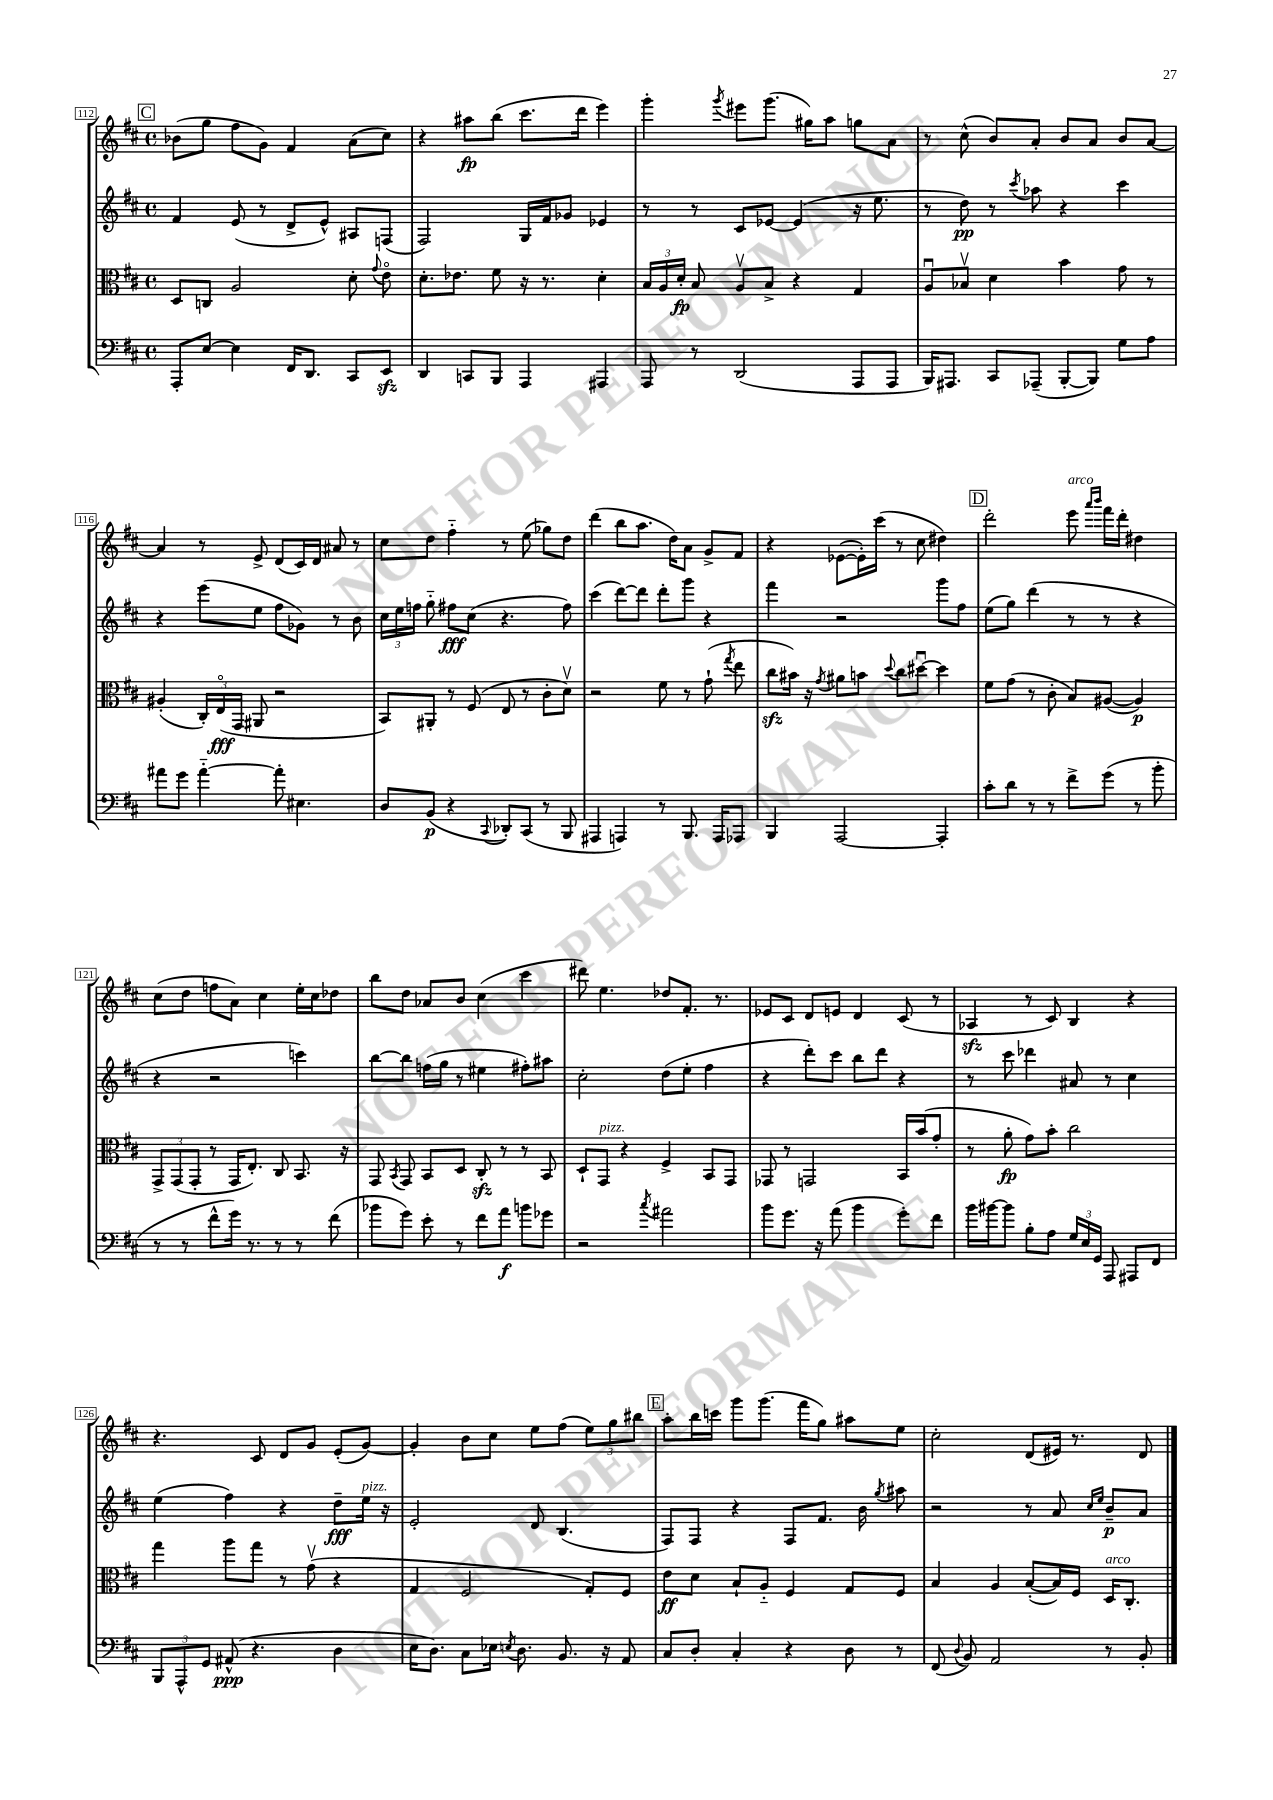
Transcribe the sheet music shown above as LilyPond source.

<<
\new StaffGroup <<
\new Staff = "s0" {
    \clef treble \key d \major \defaultTimeSignature \time 4/4
    \autoBeamOff \mark \markup { \box "C" } bes'8[( g''8] fis''8[ g'8]) fis'4 a'8[( cis''8]) |
    r4 ais''8[\fp b''8]( cis'''8.[ d'''16] e'''4) |
    g'''4-. \acciaccatura { g'''8 } eis'''8[ g'''8.]( gis''16[) a''8] g''8[ a'8] |
    r8 cis''8-^( b'8[) a'8]-. b'8[ a'8] b'8[ a'8]~ |
    a'4 r8 e'8-> d'8[( cis'16) d'16] ais'8 r8 |
    cis''8[ d''8] fis''4-_ r8 e''8( ges''8[) d''8] |
    d'''4( b''8[ a''8.] d''16[) a'8] g'8[-> fis'8] |
    r4 ees'8[~( ees'16-.) cis'''16]( r8 cis''8 dis''4) |
    \mark \markup { \box "D" } d'''2-. e'''8^\markup { \italic "arco" } \grace { a'''16[ b'''16] } fis'''16[ d'''16]-. dis''4 |
    cis''8[( d''8] f''8[ a'8]) cis''4 e''16[-. cis''16 des''8] |
    b''8[ d''8] aes'8[ b'8] cis''4( cis'''4 |
    dis'''8) e''4. des''8[ fis'8.]-. r8. |
    ees'8[ cis'8] d'8[ e'8] d'4 cis'8( r8 |
    aes4\sfz r8 cis'8) b4 r4 |
    r4. cis'8 d'8[ g'8] e'8[-.( g'8]~) |
    g'4-. b'8[ cis''8] e''8[ fis''8]( \tuplet 3/2 { e''8[) g''8 bis''8] } |
    \mark \markup { \box "E" } a''8[-. b''16 c'''16] g'''8[ g'''8.]( fis'''16[ g''8]) ais''8[ e''8] |
    cis''2-. d'8[( eis'16]) r8. d'8 \bar "|." |
}
\new Staff = "s1" {
    \clef treble \key d \major \defaultTimeSignature \time 4/4
    \autoBeamOff \mark \markup { \box "C" } fis'4 e'8( r8 d'8[-> e'8]-^) ais8[ f8]( |
    fis2) g16[ fis'16 ges'8] ees'4 |
    r8 r8 cis'8[ ees'8]~ ees'4( r16 e''8. |
    r8 d''8\pp) r8 \acciaccatura { cis'''8 } aes''8 r4 cis'''4 |
    r4 e'''8[( e''8] fis''8[ ges'8]) r8 b'8 |
    \tuplet 3/2 { cis''16[ e''16 f''16] } g''8-_ fis''8[\fff cis''8]( r4. fis''8) |
    cis'''4( d'''8[~) d'''8] d'''8[-. g'''8] r4 |
    fis'''4 r2 g'''8[ fis''8] |
    \mark \markup { \box "D" } e''8[( g''8]) d'''4( r8 r8 r4 |
    r4 r2 c'''4) |
    b''8[~ b''8] f''16[( g''16] r8 eis''4 fis''8[-.) ais''8] |
    cis''2-. d''8[( e''8]-. fis''4 |
    r4 d'''8[-.) cis'''8] b''8[ d'''8] r4 |
    r8 cis'''8 des'''4 ais'8 r8 cis''4 |
    e''4( fis''4) r4 d''8[--\fff e''16]^\markup { \italic "pizz." } r16 |
    e'2-. d'8 b4.( |
    \mark \markup { \box "E" } fis8[) fis8] r4 fis8[ fis'8.] b'16 \acciaccatura { g''8 } ais''8 |
    r2 r8 a'8 \grace { cis''16[ e''16] } b'8[--\p a'8] \bar "|." |
}
\new Staff = "s2" {
    \clef alto \key d \major \defaultTimeSignature \time 4/4
    \autoBeamOff \mark \markup { \box "C" } d8[ c8] a2 d'8-. \appoggiatura { g'8 } e'8\flageolet |
    d'8.[-. ees'8.] fis'8 r16 r8. d'4-. |
    \tuplet 3/2 { b16[ a16 d'16]-.\fp } b8 a8[\upbow b8]-> r4 g4 |
    a8[\downbow bes8]\upbow d'4 b'4 g'8 r8 |
    ais4-.( \tuplet 3/2 { cis16[-.) e16\flageolet\fff( g,16] } ais,8 r2 |
    b,8[) ais,8]-. r8 fis8( e8 r8 cis'8[-. d'8]\upbow) |
    r2 fis'8 r8 g'8-!( \acciaccatura { g''8 } e''8 |
    cis''8[\sfz bis'16]) r16 \acciaccatura { g'8 } ais'8[ b'8] \appoggiatura { d''8 } cis''8[ dis''8]~\downbow dis''4 |
    \mark \markup { \box "D" } fis'8[ g'8]( r8 cis'8-. b8[) ais8]~( ais4\p) |
    \tuplet 3/2 { g,8[-> g,8( g,8]-. } r8 g,16[ e8.]-.) cis8 b,8. r16 |
    g,8 \acciaccatura { b,8 } g,8 b,8[ d8] cis8-.\sfz r8 r8 b,8 |
    d8[-! g,8]^\markup { \italic "pizz." } r4 fis4-> b,8[ g,8] |
    ges,8 r8 g,2 b,16[ b'16( g'8]-. |
    r8 a'8-.\fp g'8[) b'8]-. cis''2 |
    g''4 a''8[ g''8] r8 g'8\upbow( r4 |
    g4 fis2 g8[-.) fis8] |
    \mark \markup { \box "E" } e'8[\ff d'8] b8[-! a8]-_ fis4 g8[ fis8] |
    b4 a4 b8[~-.( b16) fis16] d16[^\markup { \italic "arco" } cis8.]-. \bar "|." |
}
\new Staff = "s3" {
    \clef bass \key d \major \defaultTimeSignature \time 4/4
    \autoBeamOff \mark \markup { \box "C" } a,,8[-. e8]~ e4 fis,16[ d,8.] cis,8[ e,8]\sfz |
    d,4 c,8[ b,,8] a,,4 ais,,4 |
    a,,8 r8 d,2( a,,8[ a,,8] |
    b,,16[) ais,,8.] cis,8[ aes,,8]--( b,,8[~-. b,,8]) g8[ a8] |
    ais'8[ g'8] ais'4~-_ ais'8-. eis4. |
    d8[ b,8]\p( r4 \appoggiatura { cis,8 } des,8[-.) cis,8]( r8 b,,8 |
    ais,,4 a,,4) r8 b,,8. a,,16[ aes,,8] |
    b,,4 a,,2~ a,,4-. |
    \mark \markup { \box "D" } cis'8[-. d'8] r8 r8 fis'8[-> g'8]( r8 b'8-. |
    r8 r8 fis'8[-^ g'16]) r8. r8 r8 fis'8( |
    bes'8[ g'8]) e'8-. r8 fis'8[ a'8]\f b'8[ ges'8] |
    r2 \acciaccatura { cis''8 } ais'2 |
    b'8[ g'8.] r16 a'8( b'4 g'8[-.) fis'8] |
    b'16[ bis'16~ bis'8] b8[-. a8] \tuplet 3/2 { g16[ e16 g,16] } a,,8 ais,,8[ fis,8] |
    \tuplet 3/2 { b,,8[ a,,8-^ g,8] } ais,8-^\ppp( r4. d4 |
    e16[ d8.]) cis8[ ees16] \acciaccatura { e8 } d8. b,8. r16 a,8 |
    \mark \markup { \box "E" } cis8[ d8]-. cis4-. r4 d8 r8 |
    fis,8( \appoggiatura { d8 } b,8) a,2 r8 b,8-. \bar "|." |
}
>>
>>
\layout { \context { \Score currentBarNumber = #112 \override BarNumber.stencil = #(make-stencil-boxer 0.1 0.3 ly:text-interface::print) } }
